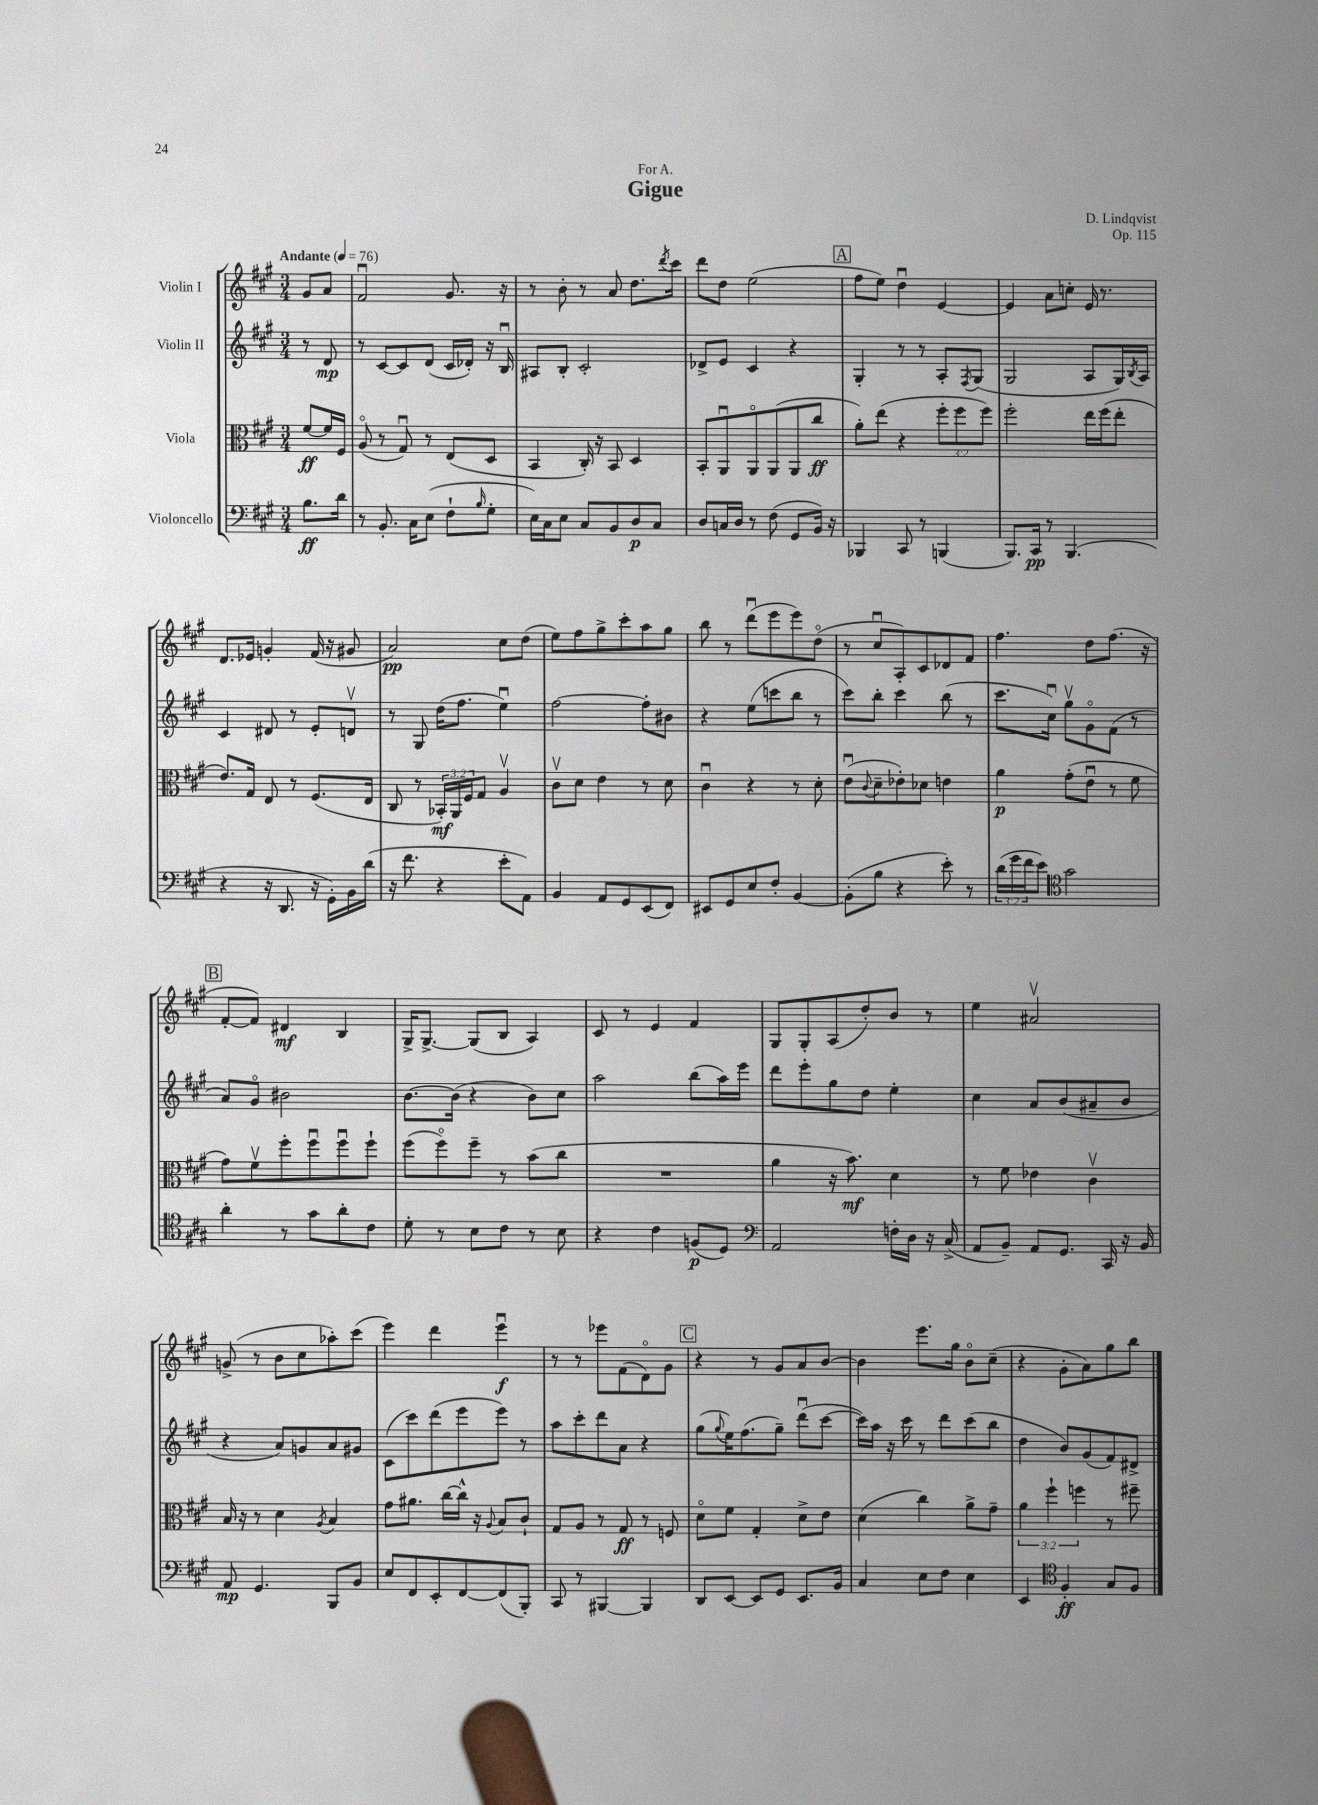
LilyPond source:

\header { title = "Gigue" composer = "D. Lindqvist" dedication = "For A." opus = "Op. 115" }
<<
\new StaffGroup <<
\new Staff = "s0" \with { instrumentName = "Violin I" } {
    \clef treble \key a \major \numericTimeSignature \time 3/4 \partial 4 \tempo "Andante" 4 = 76
    gis'8 a'8 |
    fis'2\downbow gis'8. r16 |
    r8 b'8-. r8 a'8 d''8. \acciaccatura { d'''8 } cis'''16 |
    d'''8 d''8 e''2( |
    \mark \markup { \box "A" } fis''8 e''8) d''4\downbow e'4~ |
    e'4 a'8 c''8-. e'16 r8. |
    d'8. ees'16 g'4-. fis'16( r16 gis'8 |
    a'2\pp) cis''8 d''8( |
    e''8) fis''8 gis''8-> cis'''8-. a''8 gis''8 |
    b''8 r8 d'''8\downbow( e'''8 e'''8) d''8\flageolet( |
    r8 cis''8\downbow a8-.) cis'8 des'8 fis'8 |
    fis''4. d''8 fis''8.( r16 |
    \mark \markup { \box "B" } fis'8~-. fis'8) dis'4\mf b4 |
    gis16-> gis8.~-> gis8( b8 a4) |
    cis'8 r8 e'4 fis'4 |
    gis8 gis8-. a8( d''8-.) b'8 r8 |
    e''4 ais'2\upbow |
    g'8->( r8 b'8 cis''8 aes''8-.) cis'''8( |
    e'''4) d'''4 e'''4\downbow\f |
    r8 r8 ees'''8 fis'8( d'8\flageolet) gis'8 |
    \mark \markup { \box "C" } r4 r8 gis'8 a'8 b'8~ |
    b'4 e'''8. gis''16 b'8\flageolet cis''8--( |
    r4 gis'8-. a'8) gis''8 b''8 \bar "|." |
}
\new Staff = "s1" \with { instrumentName = "Violin II" } {
    \clef treble \key a \major \numericTimeSignature \time 3/4 \partial 4
    r8 d'8\mp |
    r8 cis'8~ cis'8 d'8( cis'16 des'16-.) r16 b16\downbow |
    ais8 b8-. cis'2-. |
    des'8-> e'8 cis'4 r4 |
    \mark \markup { \box "A" } gis4-. r8 r8 a8-. \acciaccatura { fis8 } gis8( |
    gis2 a8 gis16) \acciaccatura { b8 } a16 |
    cis'4 dis'8 r8 e'8-. d'8\upbow |
    r8 gis8 d''16( fis''8. e''4\downbow) |
    fis''2~ fis''8-. bis'8 |
    r4 e''8( c'''8 b''8 r8 |
    cis'''8) b''8-. cis'''4 b''8( r8 |
    cis'''8. cis''16\downbow) gis''8\upbow gis'8\flageolet fis'8( r8 |
    \mark \markup { \box "B" } a'8) gis'8\flageolet bis'2 |
    b'8.~ b'16( r4 b'8) cis''8 |
    a''2 b''8( a''16) e'''16 |
    d'''8 e'''8-. gis''8 d''8 e''4-. |
    cis''4 a'8 b'8( ais'8-- b'8 |
    r4 a'8) g'8 a'8 gis'8 |
    cis'8( cis'''8) d'''8( e'''8 e'''8) r8 |
    a''8 cis'''8-. d'''8 a'8 r4 |
    \mark \markup { \box "C" } gis''8( \appoggiatura { gis''8 } e''16) fis''8.( gis''8--) d'''8\downbow( cis'''8~ |
    cis'''16) a''16 r16 cis'''16 r8 d'''8 cis'''8( b''8 |
    d''4 b'8) gis'8( fis'8) dis'8-> \bar "|." |
}
\new Staff = "s2" \with { instrumentName = "Viola" } {
    \clef alto \key a \major \numericTimeSignature \time 3/4 \override Staff.TupletNumber.text = #tuplet-number::calc-fraction-text \partial 4
    fis'8~\ff fis'16 fis16 |
    a8\flageolet( r8 gis8\downbow) r8 e8( d8 |
    b,4 cis16-.) r16 b,8 d4 |
    b,8-. a,8\downbow a,8\flageolet a,8( a,8 cis''8\ff |
    \mark \markup { \box "A" } a'8-.) e''8( r4 \tuplet 3/2 { fis''8-. fis''8 fis''8) } |
    fis''2-. e''16 fis''16( e''8-. |
    e'8.) gis16 e8 r8 fis8.( e16 |
    cis8 r8 \tuplet 3/2 { bes,16-.\mf) a,16 fis16 } gis8 a4\upbow |
    cis'8\upbow d'8 e'4 r8 d'8 |
    cis'4\downbow r4 r8 d'8-. |
    e'8\downbow( \appoggiatura { cis'8 } d'8-- ees'8-.) des'8 e'4 |
    a'4\p gis'8-.( e'8\downbow r8 fis'8 |
    \mark \markup { \box "B" } gis'8) fis'8\upbow fis''8-. fis''8\downbow fis''8\downbow fis''8-! |
    fis''8( fis''8\flageolet) fis''8-- r8 b'8( cis''8 |
    R2. |
    a'4 r16 b'8.\mf) d'4 |
    r8 fis'8 ees'4 cis'4\upbow |
    b16 r16 r8 d'4 \acciaccatura { a8 } b4 |
    gis'8 ais'8. cis''16~ cis''16-^ r16 \appoggiatura { a8 } b8 cis'8-! |
    gis8 a8 r8 gis8\ff r8 f8 |
    \mark \markup { \box "C" } d'8\flageolet fis'8 gis4-. d'8-> e'8 |
    d'4( cis''4) a'8-> gis'8-- |
    \tuplet 3/2 { a'4 fis''4-! f''4 } r8 fis''8-- \bar "|." |
}
\new Staff = "s3" \with { instrumentName = "Violoncello" } {
    \clef bass \key a \major \numericTimeSignature \time 3/4 \override Staff.TupletNumber.text = #tuplet-number::calc-fraction-text \partial 4
    b8.\ff d'16 |
    r8 b,8.-. cis16 e8( fis8-! \grace { b16 } gis8-. |
    e16) cis16 e8 cis8 b,8 d8\p cis8 |
    d8 c16 d16 r8 fis8( gis,8 b,16) r16 |
    \mark \markup { \box "A" } bes,,4 cis,8 r8 b,,4( |
    b,,8.) cis,16\pp r8 b,,4.( |
    r4 r16 d,8. r16 gis,16-.) b,16 d'16( |
    r16 fis'8. r4 e'8-. a,8) |
    b,4 a,8 gis,8 e,8( fis,8) |
    eis,8 gis,8 e8 fis8-. b,4~ |
    b,8-.( b8 r4 e'8-.) r8 |
    \tuplet 3/2 { d'16( gis'16 fis'16 } e'8) \clef tenor gis'2 |
    \mark \markup { \box "B" } a'4-. r8 gis'8 a'8-. cis'8 |
    d'8-. r8 b8 cis'8 r8 b8 |
    r4 cis'4 f8\p( d8) |
    \clef bass a,2 f16-. d16 r16 cis16->( |
    a,8 b,8--) a,8 gis,8. cis,16 r16 b,16 |
    a,8\mp gis,4. b,,8 b,8 |
    e8 fis,8 e,8-. fis,8~ fis,8( b,,8-.) |
    cis,8 r8 bis,,4~ bis,,4 |
    \mark \markup { \box "C" } d,8 e,8~ e,8 gis,8 e,8. b,16 |
    cis4 e8 fis8 e4 |
    e,4 \clef tenor fis4-.\ff gis8 fis8 \bar "|." |
}
>>
>>
\layout { \context { \Score \remove "Bar_number_engraver" } }
